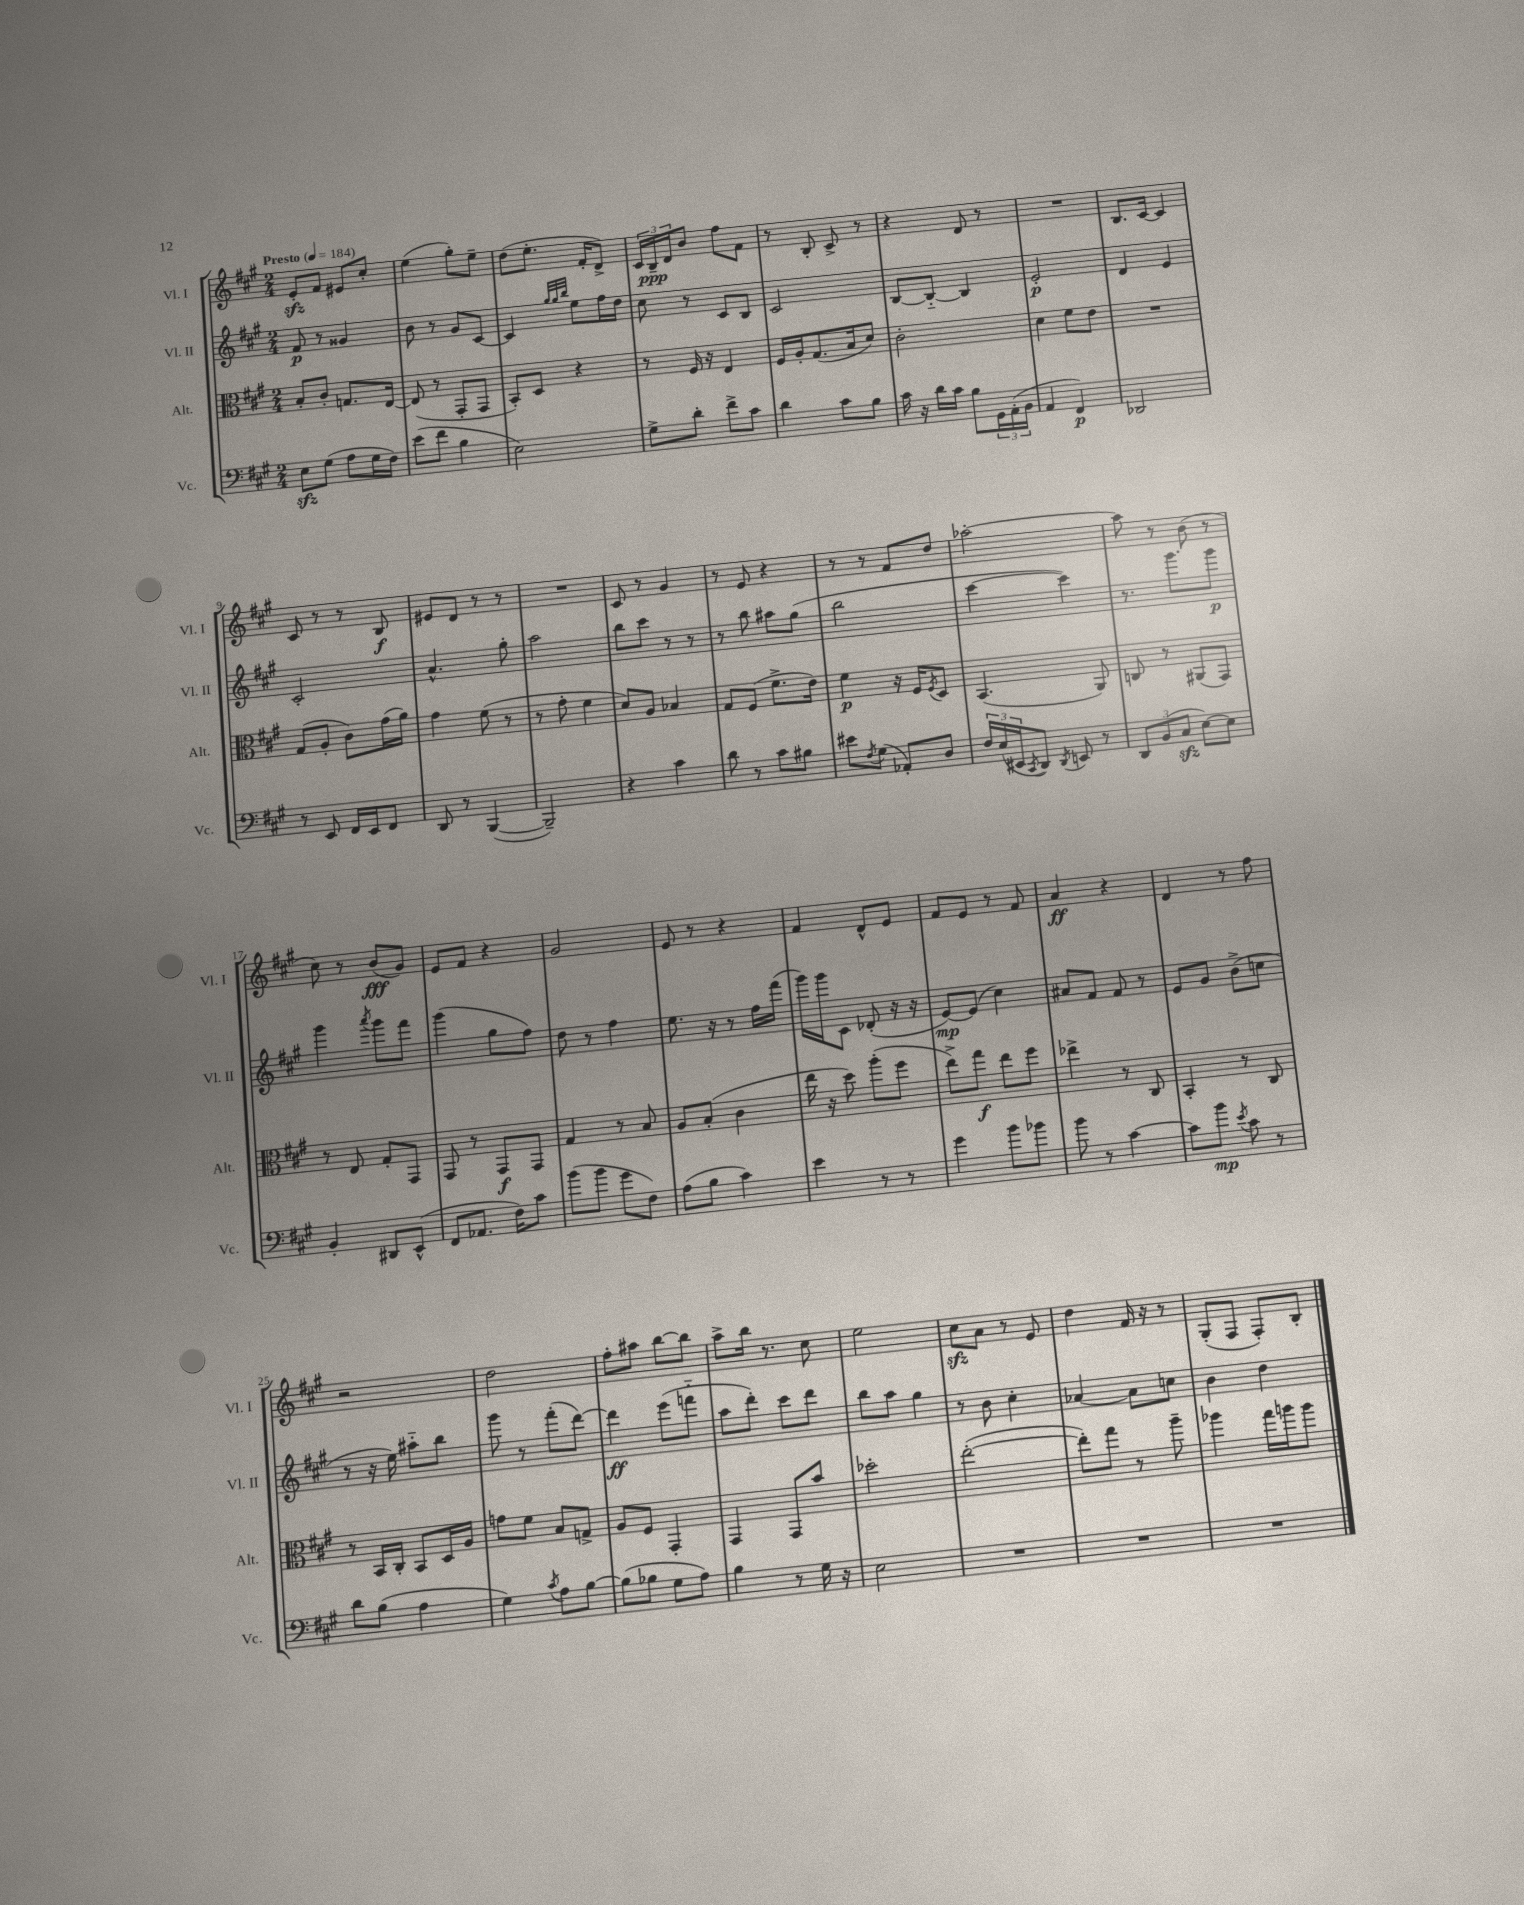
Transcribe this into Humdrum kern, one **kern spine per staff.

**kern	**dynam	**kern	**dynam	**kern	**dynam	**kern	**dynam
*part4	*part4	*part3	*part3	*part2	*part2	*part1	*part1
*staff4	*staff4	*staff3	*staff3	*staff2	*staff2	*staff1	*staff1
*I"Vc.	*	*I"Alt.	*	*I"Vl. II	*	*I"Vl. I	*
*I'Vc.	*	*I'Alt.	*	*I'Vl. II	*	*I'Vl. I	*
*clefF4	*	*clefC3	*	*clefG2	*	*clefG2	*
*k[f#c#g#]	*	*k[f#c#g#]	*	*k[f#c#g#]	*	*k[f#c#g#]	*
*M2/4	*	*M2/4	*	*M2/4	*	*M2/4	*
*MM184	*	*MM184	*	*MM184	*	*MM184	*
=1	=1	=1	=1	=1	=1	=1	=1
!	!	!	!	!	!	!LO:TX:a:B:t=Presto	!
8Ezz\L	.	8B'/L	.	8f#/	p	8ezz'/L	.
(8G#\J	.	8c#'/J	.	8r	.	8f#/J	.
8A\L	.	8.Gn/L	.	4g##X/	.	8e#X/L	.
16G#\L	.	.	.	.	.	8cc#'/J	.
16F#\JJ)	.	[16E/Jk	.	.	.	.	.
=2	=2	=2	=2	=2	=2	=2	=2
(8e\L	.	(8E/]	.	8b\	.	(4ee\	.
8f#\J	.	8r	.	8r	.	.	.
4B\	.	8GG#'/L	.	8g#/L	.	8gg#'\L)	.
.	.	8GG#/J	.	[8c#/J	.	8ee~\J	.
=3	=3	=3	=3	=3	=3	=3	=3
2E\)	.	8BB'/L)	.	4c#/]	.	(8dd\L	.
.	.	8D/J	.	.	.	8.ee'\J	.
.	.	.	.	32qqgg#/LLL	.	.	.
.	.	.	.	32qqgg#/	.	.	.
.	.	.	.	32qqbb/JJJ	.	.	.
.	.	4r	.	8ee\L	.	.	.
.	.	.	.	.	.	16f#'/KL	.
.	.	.	.	16ff#\L	.	8d^/J)	.
.	.	.	.	16dd\JJ	.	.	.
=4	=4	=4	=4	=4	=4	=4	=4
8G#^\L	.	8r	.	8cc#\	.	24c#/LL	.
.	.	.	.	.	.	24B~/	ppp
.	.	.	.	.	.	24d/J	.
8d'\J	.	16F#/	.	8r	.	8b/J	.
.	.	16r	.	.	.	.	.
8f#^\L	.	4E/	.	8c#/L	.	8ff#\L	.
8c#\J	.	.	.	8B/J	.	8f#\J	.
=5	=5	=5	=5	=5	=5	=5	=5
4d\	.	16F#/LL	.	2c#/	.	8r	.
.	.	16A'/J	.	.	.	.	.
.	.	(8.G#/	.	.	.	8B'/	.
8c#\L	.	.	.	.	.	8c#^/	.
.	.	16B/k	.	.	.	.	.
8B\J	.	8d/J)	.	.	.	8r	.
=6	=6	=6	=6	=6	=6	=6	=6
16c#\	.	2c#'\	.	[8B/L	.	4r	.
16r	.	.	.	.	.	.	.
16d\LL	.	.	.	8B/J_	.	.	.
16c#\JJ	.	.	.	.	.	.	.
8B\L	.	.	.	4B/]	.	8d/	.
24GG#\L	.	.	.	.	.	8r	.
(24AA'\	.	.	.	.	.	.	.
24BB\JJ	.	.	.	.	.	.	.
=7	=7	=7	=7	=7	=7	=7	=7
4AA/	.	4d\	.	2e'/	p	2r	.
4FF#/)	p	8f#\L	.	.	.	.	.
.	.	8e\J	.	.	.	.	.
=8	=8	=8	=8	=8	=8	=8	=8
2DD-X/	.	2r	.	4d/	.	8.B/L	.
.	.	.	.	.	.	[16c#/Jk	.
.	.	.	.	4e/	.	4c#/]	.
!!LO:LB:g=z
=9	=9	=9	=9	=9	=9	=9	=9
8r	.	(8G#/L	.	2c#'/	.	8c#/	.
8EE/	.	8A'/J	.	.	.	8r	.
16FF#/LL	.	8c#\L)	.	.	.	8r	.
16EE/J	.	.	.	.	.	.	.
8FF#/J	.	(16g#\L	.	.	.	8B/	f
.	.	16a\JJ)	.	.	.	.	.
=10	=10	=10	=10	=10	=10	=10	=10
8DD/	.	4g#\	.	4.a^^/	.	8e#X/L	.
8r	.	.	.	.	.	8d/J	.
([4BBB/	.	(8f#\	.	.	.	8r	.
.	.	8r	.	8gg#'\	.	8r	.
=11	=11	=11	=11	=11	=11	=11	=11
2BBB~/])	.	8r	.	2aa\	.	2r	.
.	.	8g#'\	.	.	.	.	.
.	.	4f#\	.	.	.	.	.
=12	=12	=12	=12	=12	=12	=12	=12
4r	.	8d/L)	.	8bb\L	.	8c#/	.
.	.	8A/J	.	8ccc#\J	.	8r	.
4c#\	.	4B-X/	.	8r	.	4g#/	.
.	.	.	.	8r	.	.	.
=13	=13	=13	=13	=13	=13	=13	=13
8d\	.	8G#/L	.	8r	.	8r	.
8r	.	(8F#/J	.	8bb\	.	8e/	.
8c#\L	.	8.f#^\L	.	8aa#X\L	.	4r	.
8B#X\J	.	.	.	(8gg#\J	.	.	.
.	.	16e\Jk)	.	.	.	.	.
=14	=14	=14	=14	=14	=14	=14	=14
8e#X\L	.	4f#\	p	2bb\	.	8r	.
8qF#/	.	.	.	.	.	.	.
(8G#\J	.	.	.	.	.	8r	.
8AA-X'/L)	.	16r	.	.	.	8f#/L	.
.	.	16F#/KL	.	.	.	.	.
.	.	8qF#/	.	.	.	.	.
8D/J	.	8D/J	.	.	.	8dd/J	.
=15	=15	=15	=15	=15	=15	=15	=15
24F#/LL	.	(4.BB/	.	[4ccc#\	.	[2aa-X'\	.
(24E/	.	.	.	.	.	.	.
24EE#X/J	.	.	.	.	.	.	.
8qCC#/	.	.	.	.	.	.	.
8DD/J)	.	.	.	.	.	.	.
8qDD/	.	.	.	.	.	.	.
8EEn/	.	.	.	4ccc#\])	.	.	.
8r	.	8AA/)	.	.	.	.	.
=16	=16	=16	=16	=16	=16	=16	=16
12DD/L	.	8Cn/	.	8.r	.	8aa-\]	.
(12BB/	.	.	.	.	.	.	.
.	.	8r	.	.	.	8r	.
12C#zz/J	.	.	.	.	.	.	.
.	.	.	.	8.ggg#\L	.	.	.
[8E\L)	.	(8AA#X/L	.	.	.	(8b\	.
8E\J]	.	8GG#/J)	.	8ggg#\J	p	8r	.
!!LO:LB:g=z
=17	=17	=17	=17	=17	=17	=17	=17
4BB'/	.	8r	.	4ggg#\	.	8cc#\)	.
.	.	8E/	.	.	.	8r	.
.	.	.	.	8qaaa/	.	.	.
8DD#X/L	.	8G#'/L	.	8ggg#\L	.	(8b/L	fff
(8EE^^/J	.	8GG#/J	.	8fff#\J	.	8g#/J)	.
=18	=18	=18	=18	=18	=18	=18	=18
8FF#/L	.	8GG#/	.	(4ggg#\	.	8e/L	.
8.AA-X/J	.	8r	.	.	.	8f#/J	.
.	.	8GG#/L	f	8gg#\L	.	4r	.
16F#\KL)	.	.	.	.	.	.	.
8c#\J	.	8GG#/J	.	8ff#\J)	.	.	.
=19	=19	=19	=19	=19	=19	=19	=19
(8b\L	.	4G#/	.	8dd\	.	2g#/	.
8b\J	.	.	.	8r	.	.	.
8g#\L	.	8r	.	4ff#\	.	.	.
8F#\J)	.	8B/	.	.	.	.	.
=20	=20	=20	=20	=20	=20	=20	=20
(8A\L	.	8A/L	.	8.ee\	.	8e/	.
8B\J	.	(8B'/J	.	.	.	8r	.
.	.	.	.	16r	.	.	.
4c#\)	.	4c#\	.	8r	.	4r	.
.	.	.	.	16ff#\LL	.	.	.
.	.	.	.	(16fff#\JJ	.	.	.
=21	=21	=21	=21	=21	=21	=21	=21
4e\	.	16ee\	.	16ggg#\LL)	.	4f#/	.
.	.	16r	.	16ggg#\J	.	.	.
.	.	8dd\)	.	8c#\J	.	.	.
8r	.	(8aa'\L	.	(8d-X'/	.	8d^^/L	.
8r	.	8ff#\J	.	16r	.	8e/J	.
.	.	.	.	16r	.	.	.
=22	=22	=22	=22	=22	=22	=22	=22
4g#\	.	8ee^\L)	.	[8e/L)	mp	8f#/L	.
.	.	8gg#\J	f	(8e/J]	.	8e/J	.
8b\L	.	8ee\L	.	4cc#\)	.	8r	.
8b-X\J	.	8ff#\J	.	.	.	8f#/	.
=23	=23	=23	=23	=23	=23	=23	=23
8b\	.	4ee-X^\	.	8a#X/L	.	4a/	ff
8r	.	.	.	8f#/J	.	.	.
[4c#\	.	8r	.	8f#/	.	4r	.
.	.	8C#/	.	8r	.	.	.
=24	=24	=24	=24	=24	=24	=24	=24
8c#\L]	.	4BB'/	.	8e/L	.	4d/	.
8b\J	mp	.	.	8g#/J	.	.	.
8qe/	.	.	.	.	.	.	.
8c#\	.	8r	.	(8b^\L	.	8r	.
8r	.	8C#/	.	8ccn\J	.	8ff#\	.
!!LO:LB:g=z
=25	=25	=25	=25	=25	=25	=25	=25
8d\L	.	8r	.	8r	.	2r	.
(8B\J	.	16BB/LL	.	16r	.	.	.
.	.	16C#'/JJ	.	16ee\)	.	.	.
4A\	.	8BB/L	.	8aa#X\L	.	.	.
.	.	16D/L	.	8bb\J	.	.	.
.	.	16A/JJ	.	.	.	.	.
=26	=26	=26	=26	=26	=26	=26	=26
4G#\)	.	8gn\L	.	8ggg#\	.	2dd\	.
.	.	8f#\J	.	8r	.	.	.
8qc#/	.	.	.	.	.	.	.
8A\L	.	8B/L	.	(8fff#'\L	.	.	.
[8B\J	.	8Gn^/J	.	[8ddd\J)	.	.	.
=27	=27	=27	=27	=27	=27	=27	=27
(8B\L]	.	8A/L	.	4ddd\]	ff	8ff#'\L	.
8B-X\J	.	8F#/J	.	.	.	8aa#X\J	.
8G#\L	.	4GG#'/	.	(8eee\L	.	[8bb\L	.
8A\J)	.	.	.	8fffn\J	.	8bb\J]	.
=28	=28	=28	=28	=28	=28	=28	=28
4B\	.	4GG#/	.	8aa\L	.	8aa^\L	.
.	.	.	.	8ddd'\J)	.	16bb\Jk	.
.	.	.	.	.	.	8.r	.
8r	.	8GG#/L	.	8ccc#\L	.	.	.
16G#\	.	8b/J	.	8ddd\J	.	8cc#\	.
16r	.	.	.	.	.	.	.
=29	=29	=29	=29	=29	=29	=29	=29
2E\	.	2dd-X'\	.	8bb\L	.	2ee\	.
.	.	.	.	8aa\J	.	.	.
.	.	.	.	4gg#\	.	.	.
=30	=30	=30	=30	=30	=30	=30	=30
2r	.	([2ee'\	.	8r	.	8cc#zz\L	.
.	.	.	.	8b\	.	8a\J	.
.	.	.	.	4cc#'\	.	8r	.
.	.	.	.	.	.	8e/	.
=31	=31	=31	=31	=31	=31	=31	=31
2r	.	8ee'\L])	.	[4a-X/	.	4dd\	.
.	.	8gg#\J	.	.	.	.	.
.	.	8r	.	8a-\L]	.	16f#/	.
.	.	.	.	.	.	16r	.
.	.	8aa~\	.	8ccn\J	.	8r	.
=32	=32	=32	=32	=32	=32	=32	=32
2r	.	4aa-X\	.	4b\	.	(8G#'/L	.
.	.	.	.	.	.	8F#/J	.
.	.	16gg#\LL	.	4dd\	.	8F#'/L)	.
.	.	16aan\J	.	.	.	.	.
.	.	8aa\J	.	.	.	8B'/J	.
==	==	==	==	==	==	==	==
*-	*-	*-	*-	*-	*-	*-	*-
